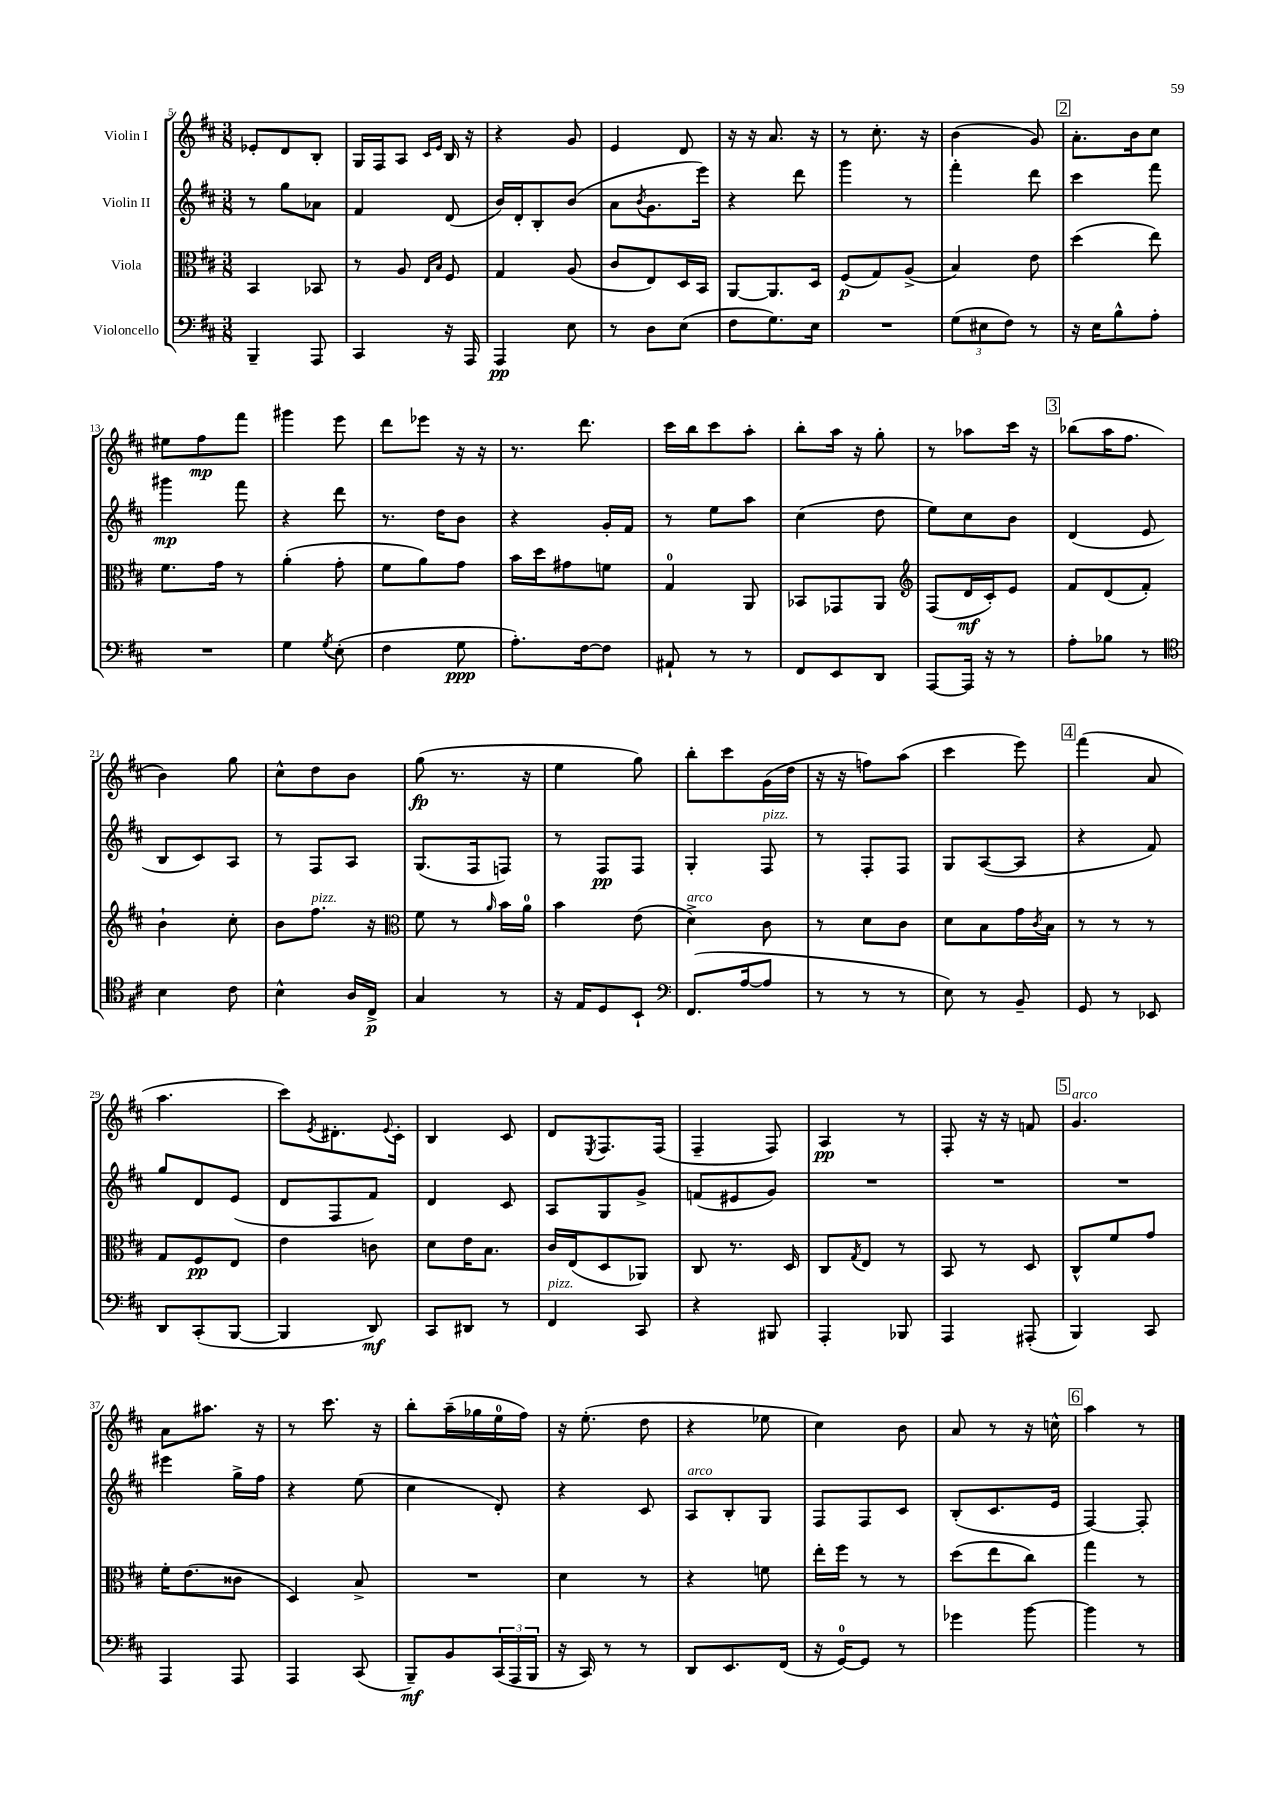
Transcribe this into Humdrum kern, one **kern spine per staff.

**kern	**dynam	**kern	**dynam	**kern	**dynam	**kern	**dynam
*part4	*part4	*part3	*part3	*part2	*part2	*part1	*part1
*staff4	*staff4	*staff3	*staff3	*staff2	*staff2	*staff1	*staff1
*I"Violoncello	*	*I"Viola	*	*I"Violin II	*	*I"Violin I	*
*clefF4	*	*clefC3	*	*clefG2	*	*clefG2	*
*k[f#c#]	*	*k[f#c#]	*	*k[f#c#]	*	*k[f#c#]	*
*M3/8	*	*M3/8	*	*M3/8	*	*M3/8	*
=5	=5	=5	=5	=5	=5	=5	=5
4BBB~/	.	4BB/	.	8r	.	8e-X'/L	.
.	.	.	.	8gg\L	.	8d/	.
8AAA/	.	8BB-X/	.	8a-X\J	.	8B'/J	.
=6	=6	=6	=6	=6	=6	=6	=6
4CC#/	.	8r	.	4f#/	.	16G/LL	.
.	.	.	.	.	.	16F#/J	.
.	.	8A/	.	.	.	8A/J	.
.	.	16qqE/LL	.	.	.	16qqc#/LL	.
.	.	16qqB/JJ	.	.	.	16qqe/JJ	.
16r	.	8F#/	.	(8d/	.	16B/	.
16AAA/	.	.	.	.	.	16r	.
=7	=7	=7	=7	=7	=7	=7	=7
4AAA/	pp	4G/	.	16b/LL)	.	4r	.
.	.	.	.	16d'/J	.	.	.
.	.	.	.	8B'/	.	.	.
8E\	.	(8A/	.	(8b/J	.	8g/	.
=8	=8	=8	=8	=8	=8	=8	=8
8r	.	8c#/L	.	8a\L	.	4e/	.
.	.	.	.	8qb/	.	.	.
8D\L	.	8E/)	.	8.g\	.	.	.
(8E\J	.	16D/L	.	.	.	8d/	.
.	.	16BB/JJ	.	16eee\Jk)	.	.	.
=9	=9	=9	=9	=9	=9	=9	=9
8F#\L	.	[8AA/L	.	4r	.	16r	.
.	.	.	.	.	.	16r	.
8.G\)	.	8.AA/]	.	.	.	8.a/	.
.	.	.	.	8ddd\	.	.	.
16E\Jk	.	16D/Jk	.	.	.	16r	.
=10	=10	=10	=10	=10	=10	=10	=10
4.r	.	(8F#/L	p	4ggg\	.	8r	.
.	.	8G/)	.	.	.	8.cc#'\	.
.	.	(8A^/J	.	8r	.	.	.
.	.	.	.	.	.	16r	.
=11	=11	=11	=11	=11	=11	=11	=11
(12G\L	.	4B/)	.	4fff#'\	.	(4b\	.
12E#X\	.	.	.	.	.	.	.
12F#\J)	.	.	.	.	.	.	.
8r	.	8e\	.	8ddd\	.	8g/)	.
!!LO:REH:place=s1:t=2
=12	=12	=12	=12	=12	=12	=12	=12
16r	.	(4dd\	.	4ccc#\	.	8.a'\L	.
16E\KL	.	.	.	.	.	.	.
8B^^\	.	.	.	.	.	.	.
.	.	.	.	.	.	16b\k	.
8A'\J	.	8ee\)	.	8fff#\	.	8cc#\J	.
!!LO:LB:g=z
=13	=13	=13	=13	=13	=13	=13	=13
4.r	.	8.f#\L	.	4ggg#X\	mp	8ee#X\L	.
.	.	.	.	.	.	8ff#\	mp
.	.	16g\Jk	.	.	.	.	.
.	.	8r	.	8fff#\	.	8fff#\J	.
=14	=14	=14	=14	=14	=14	=14	=14
4G\	.	(4a'\	.	4r	.	4ggg#X\	.
8qG/	.	.	.	.	.	.	.
(8E'\	.	8g'\	.	8ddd\	.	8eee\	.
=15	=15	=15	=15	=15	=15	=15	=15
4F#\	.	8f#\L	.	8.r	.	8ddd\L	.
.	.	8a\)	.	.	.	8eee-X\J	.
.	.	.	.	16dd\KL	.	.	.
8G\	ppp	8g\J	.	8b\J	.	16r	.
.	.	.	.	.	.	16r	.
=16	=16	=16	=16	=16	=16	=16	=16
8.A'\L)	.	16b\LL	.	4r	.	8.r	.
.	.	16dd\J	.	.	.	.	.
.	.	8g#X\	.	.	.	.	.
[16F#\k	.	.	.	.	.	8.ddd\	.
8F#\J]	.	8fn\J	.	16g'/LL	.	.	.
.	.	.	.	16f#/JJ	.	.	.
=17	=17	=17	=17	=17	=17	=17	=17
8AA#X`/	.	4G/	.	8r	.	16ccc#\LL	.
.	.	.	.	.	.	16bb\J	.
8r	.	.	.	8ee\L	.	8ccc#\	.
8r	.	8AA/	.	8aa\J	.	8aa'\J	.
=18	=18	=18	=18	=18	=18	=18	=18
8FF#/L	.	8BB-X/L	.	(4cc#\	.	8bb'\L	.
8EE/	.	8GG-X/	.	.	.	16aa\Jk	.
.	.	.	.	.	.	16r	.
8DD/J	.	8AA/J	.	8dd\	.	8gg'\	.
=19	=19	=19	=19	=19	=19	=19	=19
*	*	*clefG2	*	*	*	*	*
[8AAA/L	.	(8F#/L	.	8ee\L)	.	8r	.
16AAA/Jk]	.	16d/L	mf	8cc#\	.	8aa-X\L	.
16r	.	16c#'/J)	.	.	.	.	.
8r	.	8e/J	.	8b\J	.	16ccc#\Jk	.
.	.	.	.	.	.	16r	.
!!LO:REH:place=s1:t=3
=20	=20	=20	=20	=20	=20	=20	=20
8A'\L	.	8f#/L	.	(4d/	.	(8bb-X\L	.
8B-X\J	.	(8d/	.	.	.	16aa\K	.
.	.	.	.	.	.	8.ff#\J	.
8r	.	8f#'/J)	.	8e/	.	.	.
!!LO:LB:g=z
=21	=21	=21	=21	=21	=21	=21	=21
*clefC4	*	*	*	*	*	*	*
4B\	.	4b`\	.	8B/L	.	4b\)	.
.	.	.	.	8c#/)	.	.	.
8c#\	.	8cc#'\	.	8A/J	.	8gg\	.
=22	=22	=22	=22	=22	=22	=22	=22
4B^^\	.	8b\L	.	8r	.	8cc#^^\L	.
!	!	!LO:TX:a:i:t=pizz.	!	!	!	!	!
.	.	8.ff#\J	.	8F#/L	.	8dd\	.
16A/LL	.	.	.	8A/J	.	8b\J	.
16C#^/JJ	p	16r	.	.	.	.	.
=23	=23	=23	=23	=23	=23	=23	=23
*	*	*clefC3	*	*	*	*	*
4G/	.	8f#\	.	(8.G/L	.	(8gg\	fp
.	.	8r	.	.	.	8.r	.
.	.	.	.	16F#/k	.	.	.
.	.	16qqa/	.	.	.	.	.
8r	.	16b\LL	.	8Fn/J)	.	.	.
.	.	16a\JJ	.	.	.	16r	.
=24	=24	=24	=24	=24	=24	=24	=24
16r	.	4b\	.	8r	.	4ee\	.
16E/KL	.	.	.	.	.	.	.
8D/	.	.	.	8F#/L	pp	.	.
8BB`/J	.	(8e\	.	8F#/J	.	8gg\)	.
=25	=25	=25	=25	=25	=25	=25	=25
*clefF4	*	*	*	*	*	*	*
!	!	!LO:TX:a:i:t=arco	!	!	!	!	!
(8.FF#/L	.	4d^\)	.	4G'/	.	8bb'\L	.
.	.	.	.	.	.	8ccc#\	.
[16A/k	.	.	.	.	.	.	.
!	!	!	!	!LO:TX:a:i:t=pizz.	!	!	!
8A/J]	.	8c#\	.	8F#/	.	(16g\L	.
.	.	.	.	.	.	16dd\JJ	.
=26	=26	=26	=26	=26	=26	=26	=26
8r	.	8r	.	8r	.	16r	.
.	.	.	.	.	.	16r	.
8r	.	8d\L	.	8F#'/L	.	8ffn\L)	.
8r	.	8c#\J	.	8F#/J	.	(8aa\J	.
=27	=27	=27	=27	=27	=27	=27	=27
8E\)	.	8d\L	.	8G/L	.	4ccc#\	.
8r	.	8B\	.	([8A/	.	.	.
8BB~/	.	16g\L	.	8A/J]	.	8eee\)	.
.	.	8qc#/	.	.	.	.	.
.	.	16B\JJ	.	.	.	.	.
!!LO:REH:place=s1:t=4
=28	=28	=28	=28	=28	=28	=28	=28
8GG/	.	8r	.	4r	.	(4fff#\	.
8r	.	8r	.	.	.	.	.
8EE-X/	.	8r	.	8f#/)	.	8a/	.
!!LO:LB:g=z
=29	=29	=29	=29	=29	=29	=29	=29
8DD/L	.	8G/L	.	8gg/L	.	4.aa\	.
(8CC#'/	.	8F#/	pp	8d/	.	.	.
[8BBB/J	.	8E/J	.	(8e/J	.	.	.
=30	=30	=30	=30	=30	=30	=30	=30
4BBB/]	.	4e\	.	8d/L	.	8ccc#\L)	.
.	.	.	.	.	.	8qe/	.
.	.	.	.	8F#/	.	8.d#X'\	.
8DD/)	mf	8cn\	.	8f#/J)	.	.	.
.	.	.	.	.	.	8qqe/	.
.	.	.	.	.	.	16c#'\Jk	.
=31	=31	=31	=31	=31	=31	=31	=31
8CC#/L	.	8d\L	.	4d/	.	4B/	.
8DD#X/J	.	16e\K	.	.	.	.	.
.	.	8.B\J	.	.	.	.	.
8r	.	.	.	8c#/	.	8c#/	.
=32	=32	=32	=32	=32	=32	=32	=32
!LO:TX:a:i:t=pizz.	!	!	!	!	!	!	!
4FF#/	.	16c#/LL	.	8A/L	.	8d/L	.
.	.	(16E/J	.	.	.	.	.
.	.	.	.	.	.	8qE/	.
.	.	8D/	.	8G/	.	8.F#/	.
8CC#/	.	8AA-X/J)	.	8g^/J	.	.	.
.	.	.	.	.	.	(16F#/Jk	.
=33	=33	=33	=33	=33	=33	=33	=33
4r	.	8C#/	.	(8fn/L	.	4F#~/	.
.	.	8.r	.	8e#X/	.	.	.
8BBB#X/	.	.	.	8g/J)	.	8F#/)	.
.	.	16D/	.	.	.	.	.
=34	=34	=34	=34	=34	=34	=34	=34
4AAA'/	.	8C#/L	.	4.r	.	4A/	pp
.	.	8qG/	.	.	.	.	.
.	.	8E/J	.	.	.	.	.
8BBB-X/	.	8r	.	.	.	8r	.
=35	=35	=35	=35	=35	=35	=35	=35
4AAA/	.	8BB/	.	4.r	.	8F#'/	.
.	.	8r	.	.	.	16r	.
.	.	.	.	.	.	16r	.
(8AAA#X'/	.	8D/	.	.	.	8fn/	.
!!LO:REH:place=s1:t=5
=36	=36	=36	=36	=36	=36	=36	=36
!	!	!	!	!	!	!LO:TX:a:i:t=arco	!
4BBB/)	.	8C#^^/L	.	4.r	.	4.g/	.
.	.	8f#/	.	.	.	.	.
8CC#/	.	8g/J	.	.	.	.	.
!!LO:LB:g=z
=37	=37	=37	=37	=37	=37	=37	=37
4AAA/	.	16f#'\KL	.	4eee#X\	.	8a\L	.
.	.	(8.e\	.	.	.	.	.
.	.	.	.	.	.	8.aa#X\J	.
8AAA/	.	8c##X\J	.	16gg^\LL	.	.	.
.	.	.	.	16ff#\JJ	.	16r	.
=38	=38	=38	=38	=38	=38	=38	=38
4AAA/	.	4D/)	.	4r	.	8r	.
.	.	.	.	.	.	8.ccc#\	.
(8CC#/	.	8B^/	.	(8ee\	.	.	.
.	.	.	.	.	.	16r	.
=39	=39	=39	=39	=39	=39	=39	=39
8BBB~/L)	mf	4.r	.	4cc#\	.	8bb'\L	.
8BB/	.	.	.	.	.	(16aa~\L	.
.	.	.	.	.	.	16gg-X\	.
(24CC#/L	.	.	.	8d'/)	.	16ee\	.
24AAA/	.	.	.	.	.	.	.
.	.	.	.	.	.	16ff#\JJ)	.
24BBB/JJ	.	.	.	.	.	.	.
=40	=40	=40	=40	=40	=40	=40	=40
16r	.	4d\	.	4r	.	16r	.
16CC#/)	.	.	.	.	.	(8.ee'\	.
8r	.	.	.	.	.	.	.
8r	.	8r	.	8c#/	.	8dd\	.
=41	=41	=41	=41	=41	=41	=41	=41
!	!	!	!	!LO:TX:a:i:t=arco	!	!	!
8DD/L	.	4r	.	8A/L	.	4r	.
8.EE/	.	.	.	8B'/	.	.	.
.	.	8fn\	.	8G/J	.	8ee-X\	.
(16FF#/Jk	.	.	.	.	.	.	.
=42	=42	=42	=42	=42	=42	=42	=42
16r	.	16ee'\LL	.	8F#/L	.	4cc#\)	.
[16GG/KL)	.	16ff#\JJ	.	.	.	.	.
8GG/J]	.	8r	.	8F#/	.	.	.
8r	.	8r	.	8c#/J	.	8b\	.
=43	=43	=43	=43	=43	=43	=43	=43
4g-X\	.	(8dd\L	.	(8B'/L	.	8a/	.
.	.	8ee\	.	8.c#/	.	8r	.
[8b\	.	8cc#\J)	.	.	.	16r	.
.	.	.	.	16e/Jk	.	16ccn^^\	.
!!LO:REH:place=s1:t=6
=44	=44	=44	=44	=44	=44	=44	=44
4b\]	.	4gg\	.	[4F#/)	.	4aa\	.
8r	.	8r	.	8F#'/]	.	8r	.
==	==	==	==	==	==	==	==
*-	*-	*-	*-	*-	*-	*-	*-
